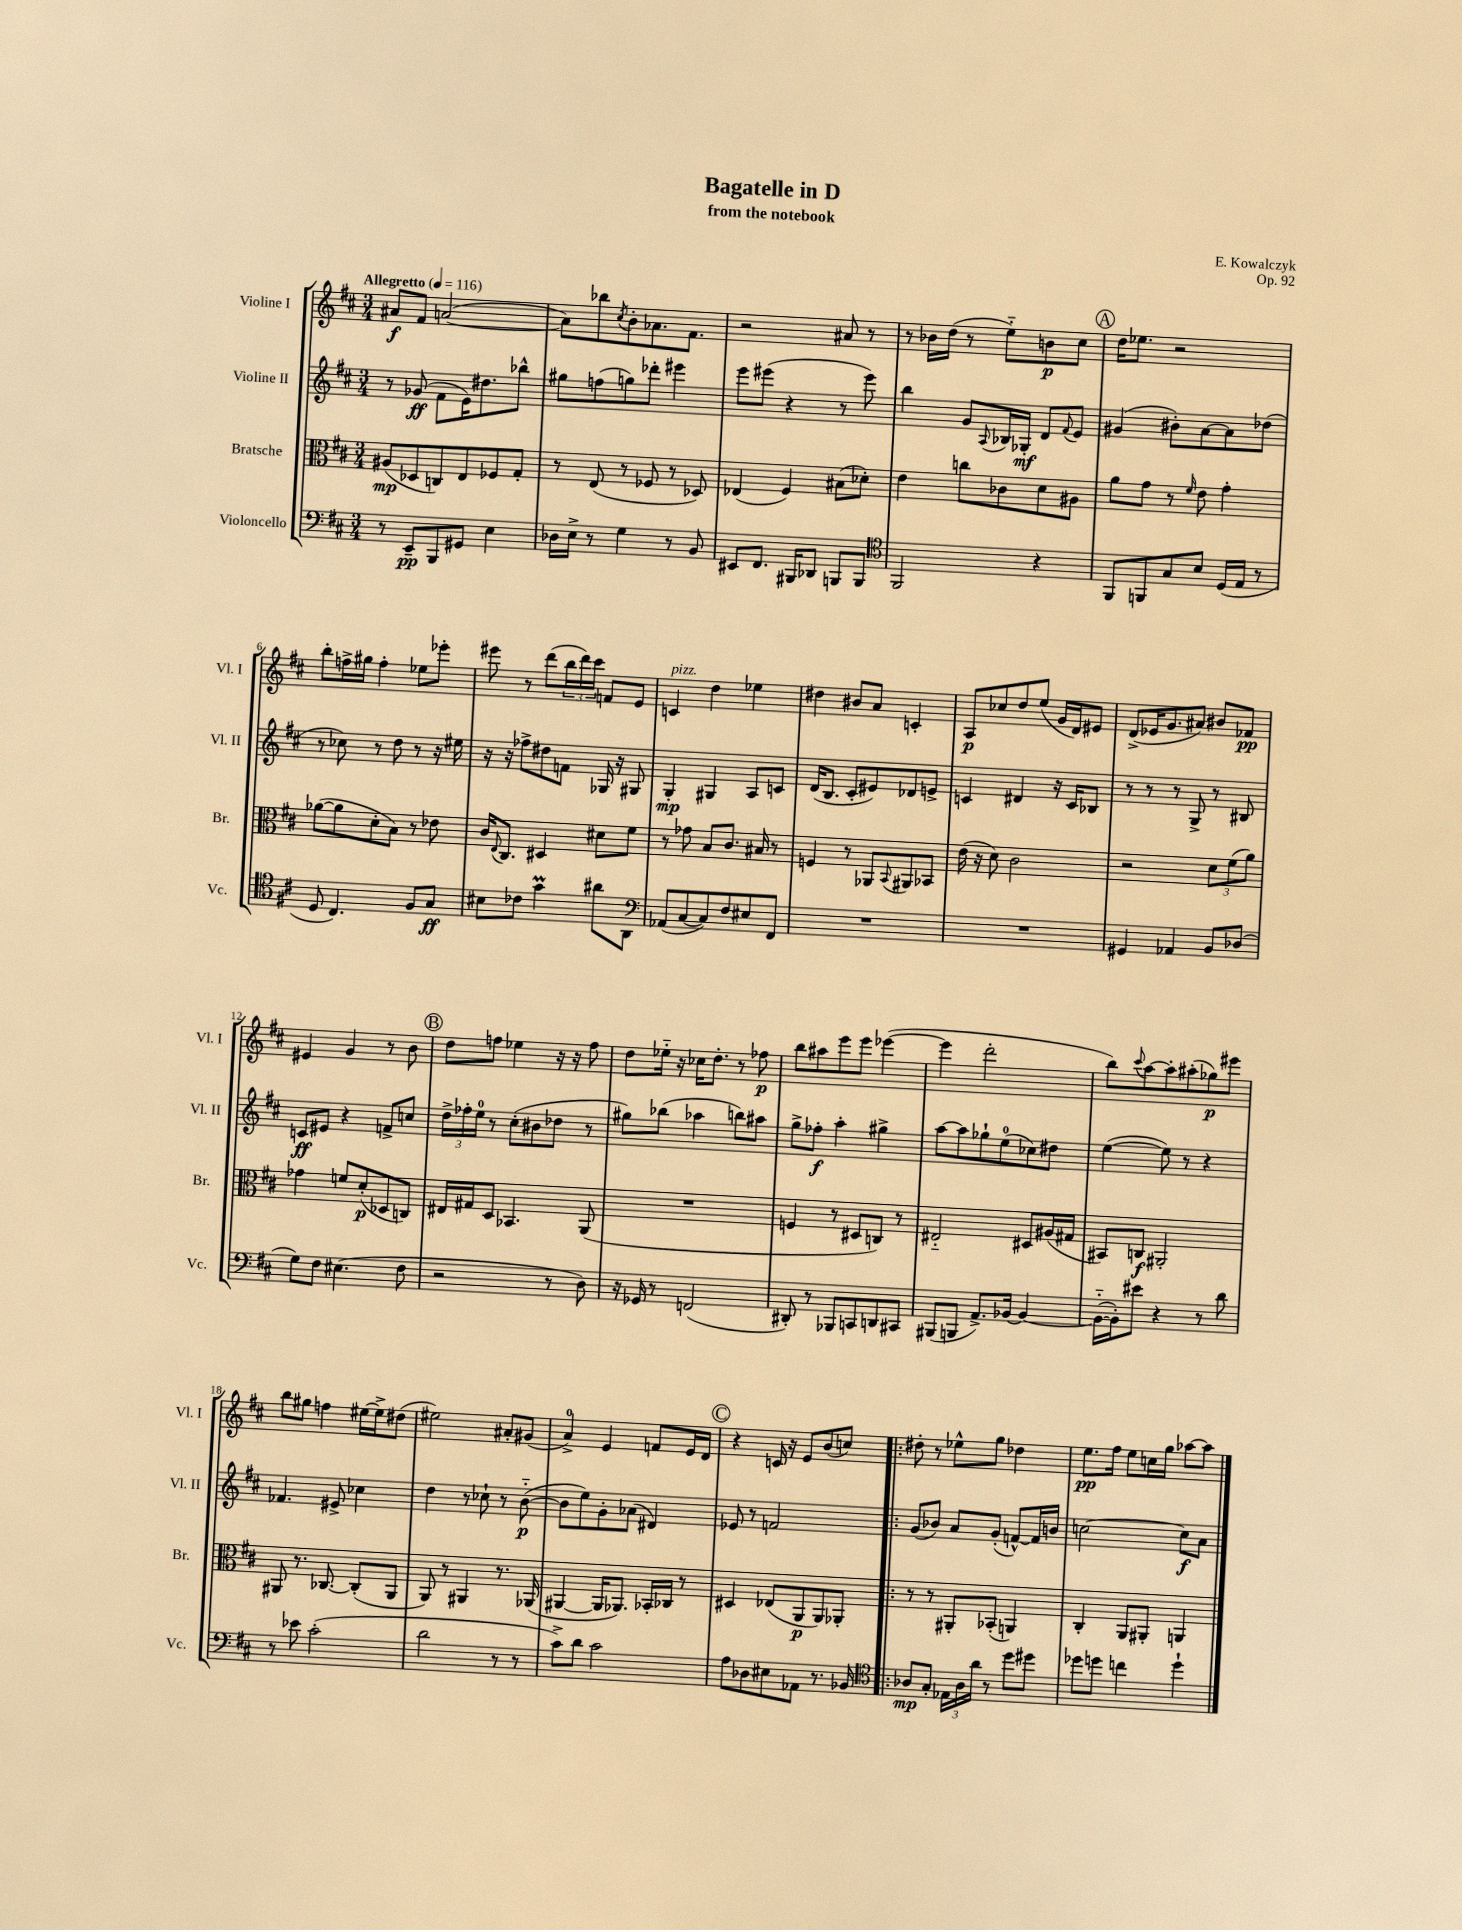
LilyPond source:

\header { title = "Bagatelle in D" composer = "E. Kowalczyk" subtitle = "from the notebook" opus = "Op. 92" }
<<
\new StaffGroup <<
\new Staff = "s0" \with { instrumentName = "Violine I" shortInstrumentName = "Vl. I" } {
    \clef treble \key d \major \numericTimeSignature \time 3/4 \tempo "Allegretto" 4 = 116
    ais'8\f fis'8 a'2~( |
    a'8) bes''8 \acciaccatura { cis''8 } b'8-. aes'8. fis'8. |
    r2 ais'8 r8 |
    r8 bes'16 d''16( r8 e''8-_) b'8\p cis''8 |
    \mark \markup { \circle "A" } d''16 ees''8. r2 |
    b''8-. f''16-> gis''16 f''4-. ees''8 ees'''8-. |
    eis'''8 r8 d'''8( \tuplet 3/2 { b''16 d'''16) cis'''16 } f'8 e'8 |
    c'4^\markup { \italic "pizz." } d''4 ees''4 |
    dis''4 bis'8 a'8 c'4-. |
    a8\p ces''8 d''8 e''8( g'16 d'16) eis'8 |
    d'8->( ees'16 g'8. ais'8) bis'8 fes'8\pp |
    eis'4 g'4 r8 b'8 |
    \mark \markup { \circle "B" } d''8 f''8 ees''4 r16 r16 f''8 |
    d''8 ees''16-_ r16 ces''16 d''8.-. r8 fes''8\p |
    b''8 ais''8 e'''8 e'''8 ees'''4~( |
    ees'''4 d'''2-. |
    b''8) \appoggiatura { cis'''8 } a''8~ a''8-. ais''8-.( ges''8\p) eis'''8 |
    b''8 gis''8 f''4 eis''16~ eis''16-> dis''8( |
    eis''2) ais'8-. gis'8( |
    a'4-0->) e'4 f'8 e'16 d'16 |
    \mark \markup { \circle "C" } r4 c'16 r16 e'8 b'8( c''8) |
    \bar ".|:" dis''8-. r8 ees''8-^ g''8 des''4 |
    e''8.\pp fis''16 e''8 c''16 g''16 aes''8~ aes''8 \bar "|." |
}
\new Staff = "s1" \with { instrumentName = "Violine II" shortInstrumentName = "Vl. II" } {
    \clef treble \key d \major \numericTimeSignature \time 3/4
    r8 ges'8\ff( fis'8 e'16) dis''8. bes''8-^ |
    gis''8 f''8( g''8) des'''8-. eis'''4 |
    e'''8 eis'''8( r4 r8 eis'''8) |
    b''4 g'8 \appoggiatura { a8 } bes16 ges16-.\mf d'8 \appoggiatura { fis'8 } e'8 |
    \mark \markup { \circle "A" } gis'4( bis'8-.) a'8~ a'8 des''8( |
    r8 ces''8) r8 d''8 r8 r16 eis''16 |
    r16 r16 fes''8-> dis''8 f'8 ges16 r16 gis8 |
    g4-.\mp gis4 a8 c'8 |
    d'16( b8. cis'8-. eis'8) des'8 e'8-> |
    c'4 dis'4 r16 c'16 bes8 |
    r8 r8 r8 g8-> r8 bis8 |
    c'8\ff eis'8 r4 f'8-> c''8 |
    \mark \markup { \circle "B" } \tuplet 3/2 { d''16-> fes''16-. e''16-0 } r8 cis''8-.( bis'8 des''8 r8 |
    gis''8) bes''8( aes''4 b''8) ais''8 |
    g''8-> fes''8-.\f a''4-. gis''4-> |
    a''8~ a''8 ges''8-! e''8-0( ces''8) dis''8 |
    e''4~( e''8) r8 r4 |
    fes'4. eis'8-> ces''4 |
    d''4 r8 ces''8-! r8 b'8~-_\p( |
    b'8 e''8) g'8-. aes'8( dis'4) |
    \mark \markup { \circle "C" } ees'8 r8 f'2 |
    \bar ".|:" g'8( bes'8) a'8 g'8-.( f'8~-^) f'16 b'16 |
    c''2~ c''8\f a'8 \bar "|." |
}
\new Staff = "s2" \with { instrumentName = "Bratsche" shortInstrumentName = "Br." } {
    \clef alto \key d \major \numericTimeSignature \time 3/4
    ais8\mp( des8 c8) e8 fes8 g8-. |
    r8 e8( r8 fes8 r8 des8) |
    ees4( fis4) bis8( des'8-.) |
    e'4 c''8 ces'8 d'8 ais8 |
    \mark \markup { \circle "A" } a'8 g'8 r8 \grace { fis'16 } e'8 g'4-. |
    aes'8~( aes'8 d'8-. b8) r8 ees'8 |
    cis'16 \appoggiatura { e8 } cis8. dis4 dis'8 fis'8 |
    r8 ges'8 b8 cis'8. bis16 r8 |
    f4 r8 aes,8 \appoggiatura { b,8 } ais,8 bes,8 |
    e'16( r16 d'8) cis'2 |
    r2 \tuplet 3/2 { d'8 fis'8( a'8) } |
    ges'4 f'8 d'8-.\p( des8 c8) |
    \mark \markup { \circle "B" } eis16 gis16 d8 bes,4. a,8( |
    R2. |
    f4 r8 dis8 c8) r8 |
    eis2-_ dis8 ais16( gis16 |
    bis,8) c8\f ais,2-. |
    ais,8 r8. ces8.~ ces8-.( ais,8 |
    a,8) r8 ais,4 r8. aes,16( |
    ais,4~ ais,16 aes,8.) bes,16-. ces16 r8 |
    \mark \markup { \circle "C" } dis4 ees8( a,8\p a,8) aes,8-. |
    \bar ".|:" r8 r8 ais,8-. bes,8-.( a,4) |
    cis4-. a,8 ais,8-. a,4 \bar "|." |
}
\new Staff = "s3" \with { instrumentName = "Violoncello" shortInstrumentName = "Vc." } {
    \clef bass \key d \major \numericTimeSignature \time 3/4
    r8 e,8--\pp b,,8 gis,8 e4 |
    des16 e16-> r8 g4 r8 b,8 |
    eis,8 fis,8. bis,,16 des,8 b,,8 b,,8 |
    \clef tenor fis,2 r4 |
    \mark \markup { \circle "A" } fis,8 f,8 g8 b8 d16( e16 r8 |
    d8 cis4.) fis8 g8\ff |
    bis8 ces'8 g'4\prall ais'8 a,8 |
    \clef bass aes,8( cis8~ cis8) fis8 eis8 fis,8 |
    R2. |
    R2. |
    gis,4 aes,4 b,8 des8( |
    g8) fis8 eis4.( fis8 |
    \mark \markup { \circle "B" } r2 r8 d8) |
    r16 ges,16 r8 f,2( |
    dis,8-.) r8 bes,,8 c,8 d,8 cis,8 |
    bis,,8( b,,8 a,8.->) bes,16~ bes,4~ |
    bes,16~-_( bes,16-.) eis'8 r4 r8 d'8 |
    r8 ees'8 cis'2-.( |
    d'2 r8 r8 |
    cis'8->) d'8 cis'2 |
    \mark \markup { \circle "C" } a8 des8 eis8 aes,8 r8. bes,16 |
    \clef tenor \bar ".|:" aes8\mp g8-. \tuplet 3/2 { ees16 aes16 a'16 } r8 d''8 dis''8 |
    des''8 d''8 c''4 d''4-! \bar "|." |
}
>>
>>
